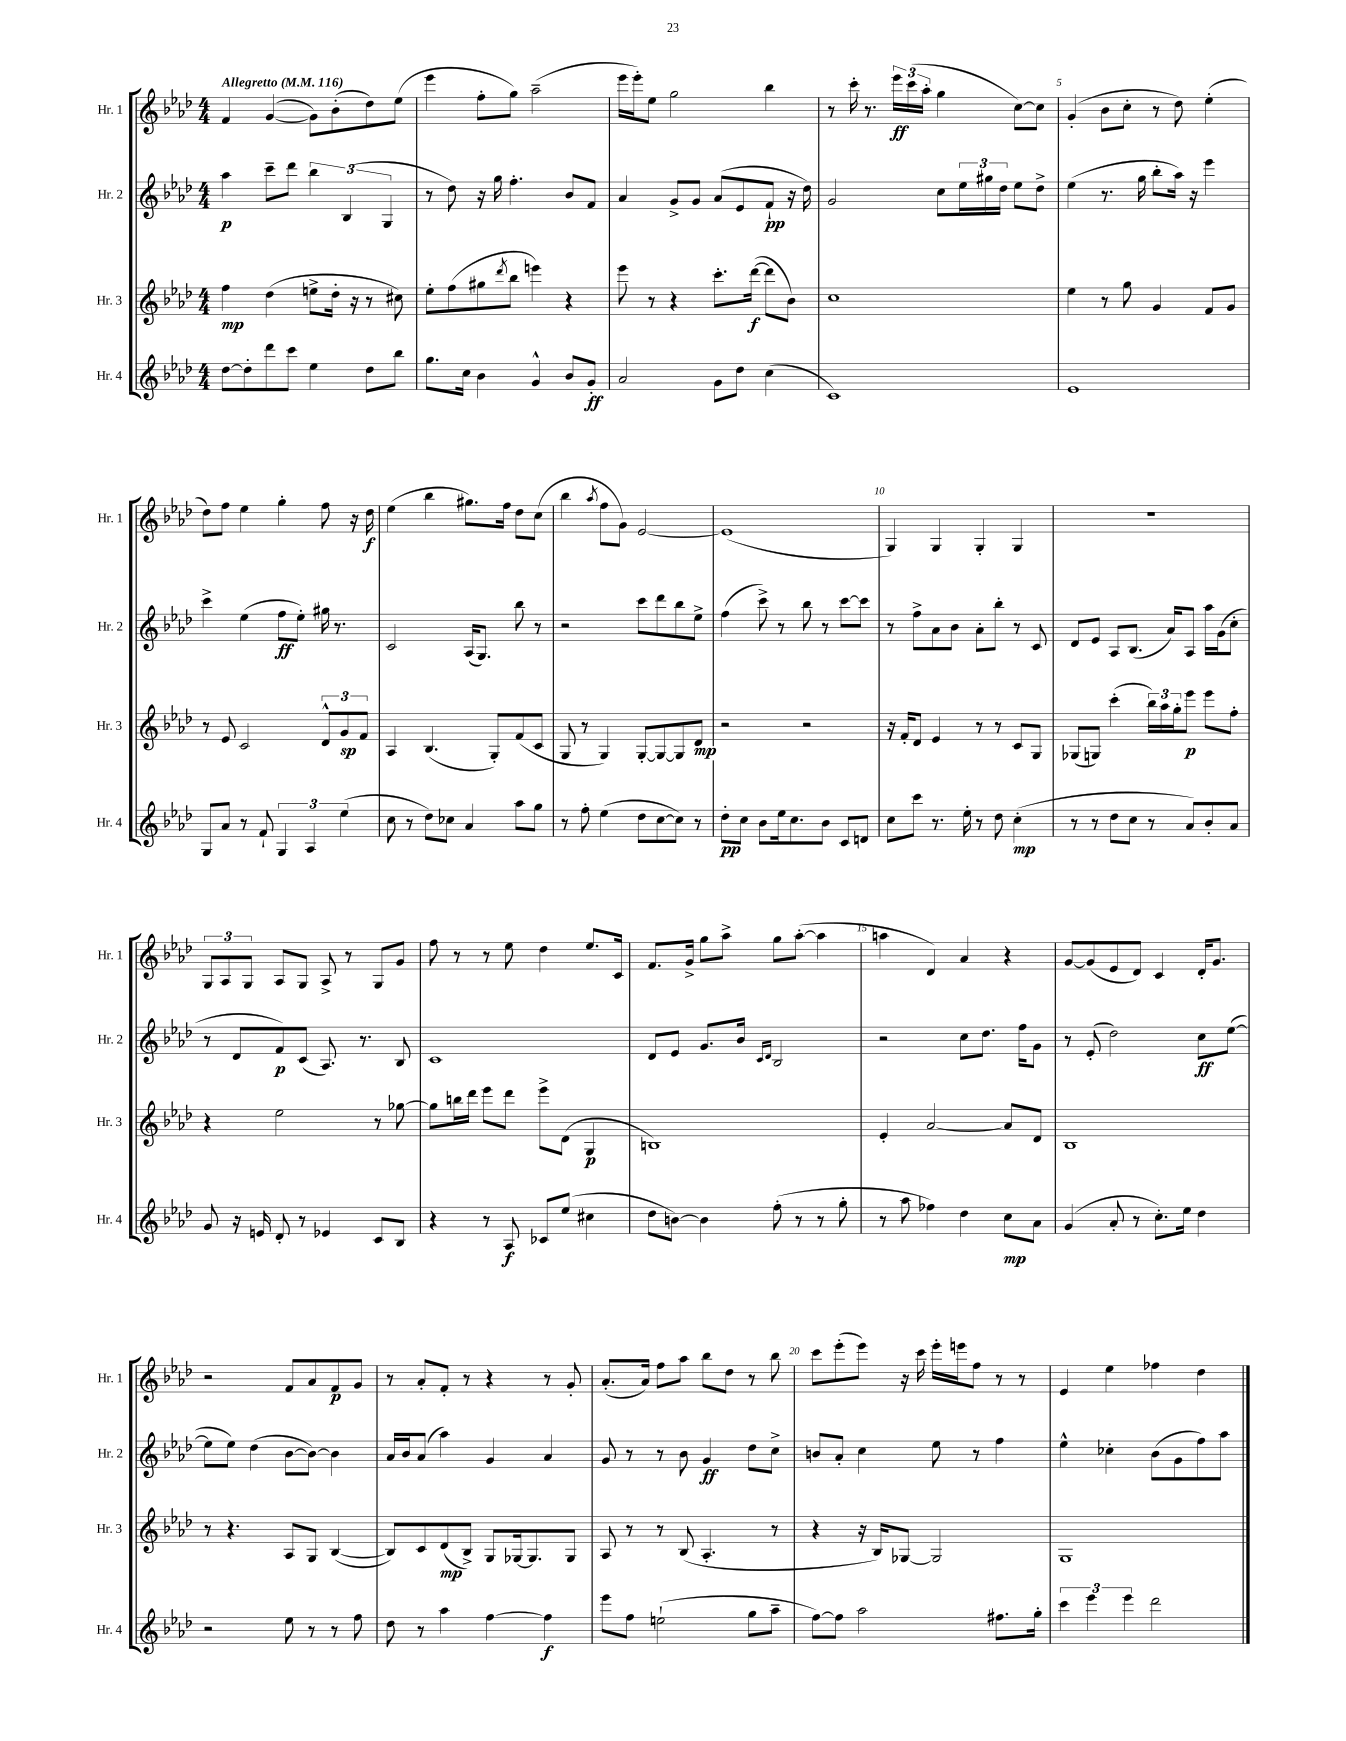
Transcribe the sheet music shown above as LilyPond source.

<<
\new StaffGroup <<
\new Staff = "s0" \with { instrumentName = "Hr. 1" shortInstrumentName = "Hr. 1" } {
    \clef treble \key aes \major \numericTimeSignature \time 4/4 \tempo "Allegretto" 4 = 116
    f'4 g'4~( g'8) bes'8-.( des''8) ees''8( |
    ees'''4 f''8-. g''8) aes''2--( |
    ees'''16 ees'''16-.) ees''8 g''2 bes''4 |
    r8 c'''16-. r8. \tuplet 3/2 { ees'''16\ff c'''16( aes''16-. } g''4 c''8~) c''8 |
    g'4-.( bes'8 c''8-. r8 des''8) ees''4-.( |
    des''8) f''8 ees''4 g''4-. f''8 r16 des''16\f |
    ees''4( bes''4 gis''8.) f''16 des''8 c''8( |
    bes''4 \acciaccatura { aes''8 } f''8 g'8) ees'2~ |
    ees'1( |
    g4) g4 g4-. g4 |
    R1 |
    \tuplet 3/2 { g8 aes8 g8 } aes8 g8 aes8-> r8 g8 g'8 |
    f''8 r8 r8 ees''8 des''4 ees''8. c'16 |
    f'8. g'16-> g''8 aes''8-> g''8 aes''8~-.( aes''4 |
    a''4 des'4) aes'4 r4 |
    g'8~ g'8( ees'8 des'8) c'4 des'16-. g'8. |
    r2 f'8 aes'8 f'8\p g'8 |
    r8 aes'8-. f'8-. r8 r4 r8 g'8-. |
    aes'8.-.( aes'16) f''8 aes''8 bes''8 des''8 r8 bes''8 |
    c'''8 ees'''8-.( ees'''8) r16 c'''16 ees'''16-. e'''16 f''8 r8 r8 |
    ees'4 ees''4 fes''4 des''4 \bar "|." |
}
\new Staff = "s1" \with { instrumentName = "Hr. 2" shortInstrumentName = "Hr. 2" } {
    \clef treble \key aes \major \numericTimeSignature \time 4/4
    aes''4\p c'''8-- des'''8 \tuplet 3/2 { bes''4 bes4( g4 } |
    r8 des''8) r16 g''16 f''4.-. bes'8 f'8 |
    aes'4 g'8-> g'8 aes'8( ees'8 f'8-!\pp r16 des''16) |
    g'2 c''8 \tuplet 3/2 { ees''16 gis''16 des''16 } ees''8 des''8-> |
    ees''4( r8. g''16 bes''8-. aes''16) r16 ees'''4 |
    c'''4-> ees''4( f''8\ff ees''8-.) gis''16 r8. |
    c'2 aes16( g8.) bes''8 r8 |
    r2 c'''8 des'''8 bes''8 ees''8-> |
    f''4( c'''8->) r8 bes''8 r8 c'''8~ c'''8 |
    r8 f''8-> aes'8 bes'8 aes'8-. bes''8-. r8 c'8 |
    des'8 ees'8 aes8 bes8.( aes'16) aes8 aes''16 g'16( c''8-. |
    r8 des'8 f'8\p) c'8( aes8.) r8. bes8 |
    c'1 |
    des'8 ees'8 g'8. bes'16 \grace { c'16 des'16 } bes2 |
    r2 c''8 des''8. f''16 g'8 |
    r8 ees'8-.( des''2) c''8\ff ees''8~( |
    ees''8 ees''8) des''4( bes'8~ bes'8~) bes'4 |
    aes'16 bes'16 aes'8( aes''4) g'4 aes'4 |
    g'8 r8 r8 bes'8 g'4\ff des''8 c''8-> |
    b'8 aes'8-. c''4 ees''8 r8 f''4 |
    ees''4-^ ces''4-. bes'8( g'8 f''8) aes''8 \bar "|." |
}
\new Staff = "s2" \with { instrumentName = "Hr. 3" shortInstrumentName = "Hr. 3" } {
    \clef treble \key aes \major \numericTimeSignature \time 4/4
    f''4\mp des''4( e''8-> des''16-. r16 r8 cis''8) |
    ees''8-. f''8( gis''8 \acciaccatura { des'''8 } bes''8 e'''4) r4 |
    ees'''8 r8 r4 c'''8.-. des'''16~\f( des'''8 bes'8) |
    c''1 |
    ees''4 r8 g''8 g'4 f'8 g'8 |
    r8 ees'8 c'2 \tuplet 3/2 { des'8-^ g'8\sp f'8 } |
    aes4 bes4.( g8-.) f'8( c'8 |
    g8 r8 g4) g8~-. g8~ g8 des'8\mp |
    r2 r2 |
    r16 f'16-. des'8 ees'4 r8 r8 c'8 g8 |
    ges8( g8) c'''4-.( \tuplet 3/2 { bes''16) aes''16 g''16-. } ees'''8\p ees'''8 f''8-. |
    r4 ees''2 r8 ges''8~ |
    ges''8 b''16 des'''16 ees'''8 des'''8 ees'''8-> des'8( g4\p |
    b1) |
    ees'4-. aes'2~ aes'8 des'8 |
    bes1 |
    r8 r4. aes8 g8 bes4~( |
    bes8) c'8 des'8\mp( bes8->) g8 ges16~ ges8. ges8 |
    aes8 r8 r8 bes8( aes4.-. r8 |
    r4 r16 bes16) ges8~ ges2 |
    g1 \bar "|." |
}
\new Staff = "s3" \with { instrumentName = "Hr. 4" shortInstrumentName = "Hr. 4" } {
    \clef treble \key aes \major \numericTimeSignature \time 4/4
    des''8~ des''8-. des'''8 c'''8 ees''4 des''8 bes''8 |
    g''8. c''16 bes'4 g'4-^ bes'8 g'8-.\ff |
    aes'2 g'8 des''8 c''4( |
    c'1) |
    ees'1 |
    g8 aes'8 r8 f'8-! \tuplet 3/2 { g4 aes4 ees''4( } |
    c''8 r8 des''8) ces''8 aes'4 aes''8 g''8 |
    r8 f''8-. ees''4( des''8 c''8~ c''8) r8 |
    des''8-.\pp c''8 bes'8 ees''16 c''8. bes'8 c'8 d'8 |
    c''8 c'''8 r8. ees''16-. r8 des''8 c''4-.\mp( |
    r8 r8 des''8 c''8 r8 aes'8) bes'8-. aes'8 |
    g'8 r16 e'16 des'8-. r8 ees'4 c'8 bes8 |
    r4 r8 aes8\f ces'8 ees''8( cis''4 |
    des''8 b'8~) b'4 f''8-.( r8 r8 g''8-. |
    r8 aes''8 fes''4) des''4 c''8\mp aes'8 |
    g'4( aes'8-. r8 c''8.-.) ees''16 des''4 |
    r2 ees''8 r8 r8 f''8 |
    des''8 r8 aes''4 f''4~ f''4\f |
    ees'''8 f''8 e''2-!( g''8 aes''8-- |
    f''8~) f''8 aes''2 fis''8. g''16-. |
    \tuplet 3/2 { c'''4 ees'''4 ees'''4 } des'''2 \bar "|." |
}
>>
>>
\layout { \context { \Score \override BarNumber.break-visibility = ##(#f #t #t) barNumberVisibility = #(every-nth-bar-number-visible 5) } }
